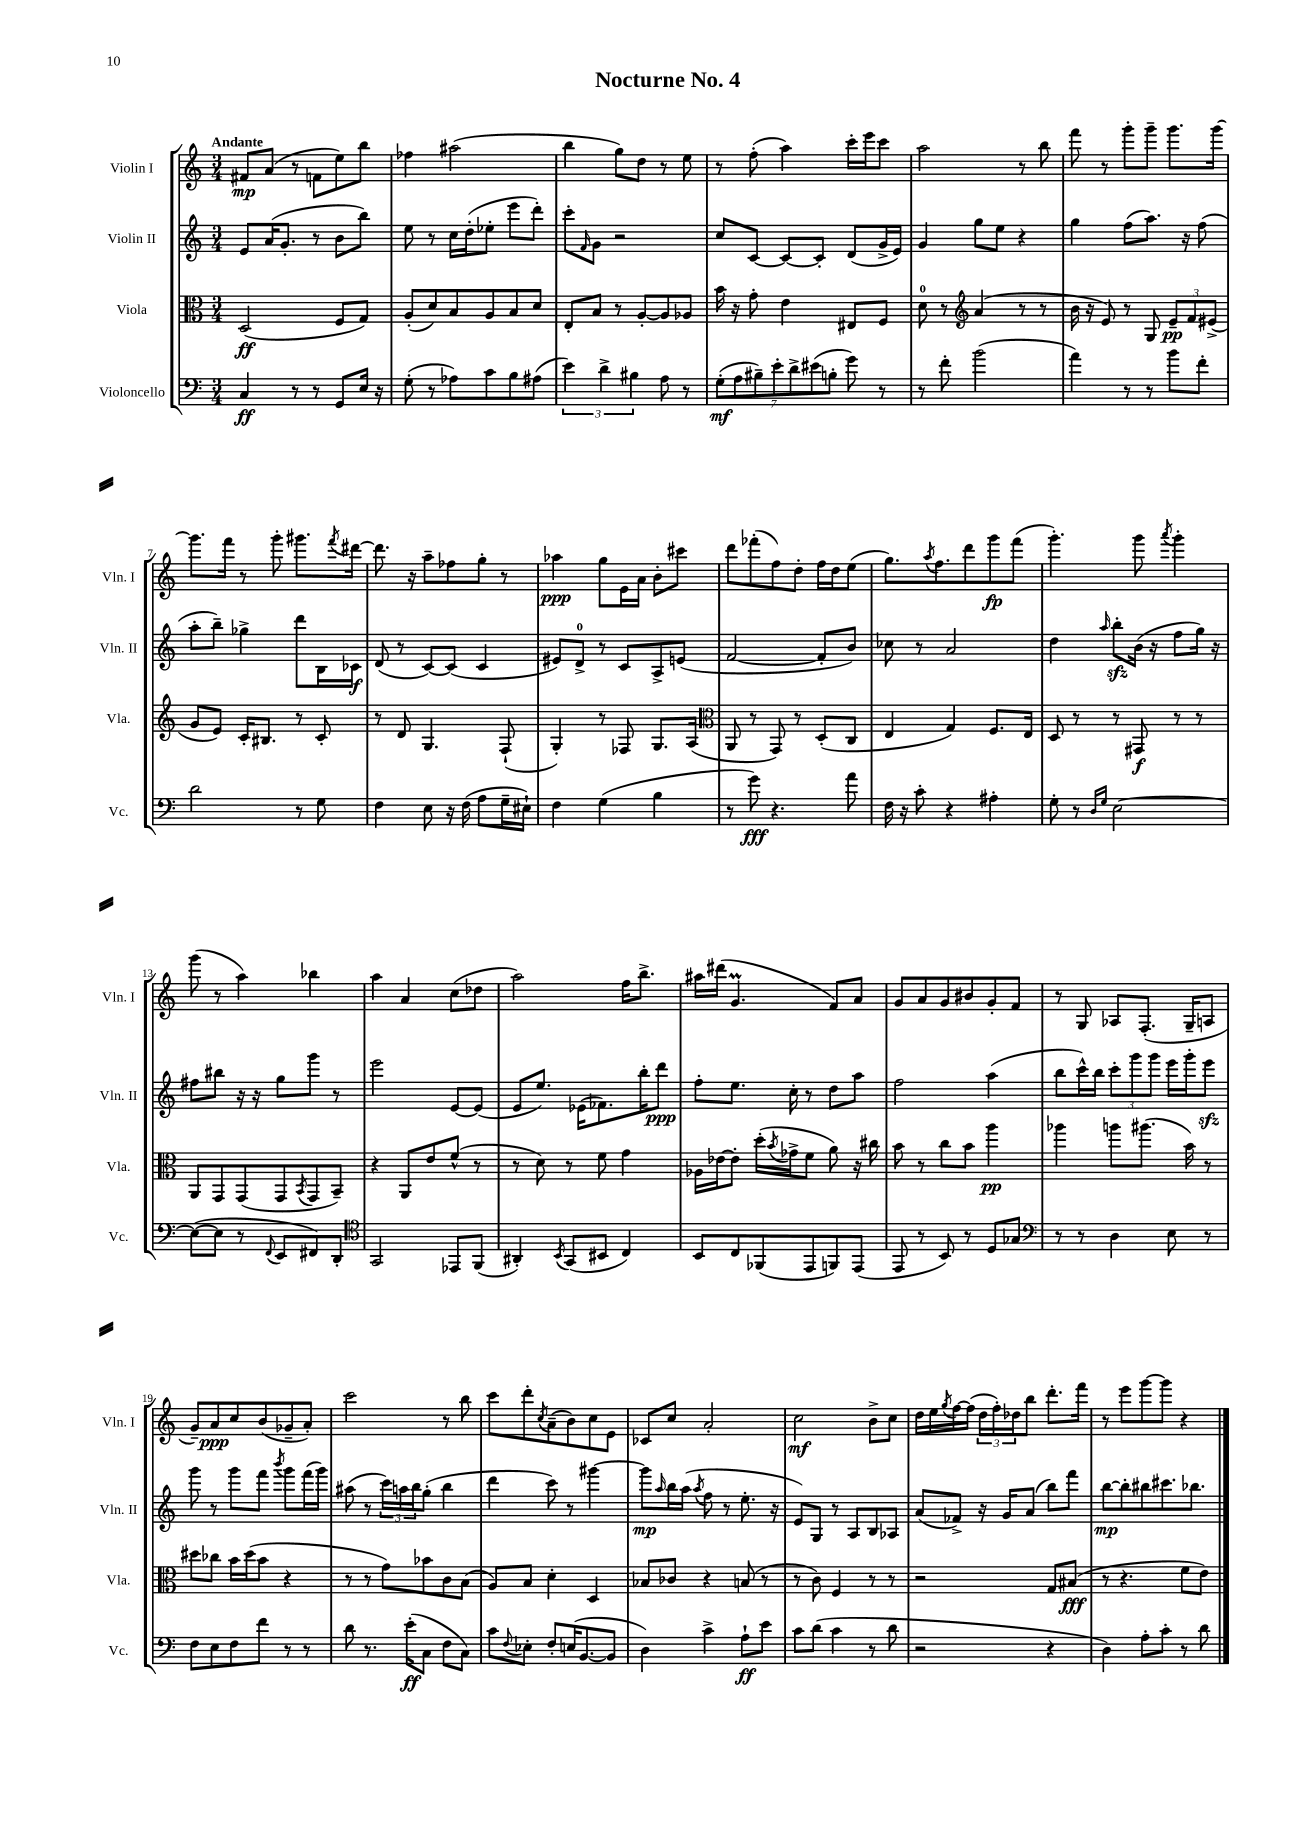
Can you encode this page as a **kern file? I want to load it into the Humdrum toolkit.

**kern	**dynam	**kern	**dynam	**kern	**dynam	**kern	**dynam
*part4	*part4	*part3	*part3	*part2	*part2	*part1	*part1
*staff4	*staff4	*staff3	*staff3	*staff2	*staff2	*staff1	*staff1
*I"Violoncello	*	*I"Viola	*	*I"Violin II	*	*I"Violin I	*
*I'Vc.	*	*I'Vla.	*	*I'Vln. II	*	*I'Vln. I	*
*clefF4	*	*clefC3	*	*clefG2	*	*clefG2	*
*k[]	*	*k[]	*	*k[]	*	*k[]	*
*M3/4	*	*M3/4	*	*M3/4	*	*M3/4	*
=1	=1	=1	=1	=1	=1	=1	=1
!	!	!	!	!	!	!LO:TX:a:B:t=Andante	!
4C/	ff	(2D/	ff	8e/L	.	8f#X/L	mp
.	.	.	.	(16a/K	.	(8a/J	.
.	.	.	.	8.g'/J	.	.	.
8r	.	.	.	.	.	8r	.
8r	.	.	.	8r	.	8fn\L	.
8GG/L	.	8F/L	.	8b\L	.	8ee\)	.
16E/Jk	.	8G/J)	.	8bb\J)	.	8bb\J	.
16r	.	.	.	.	.	.	.
=2	=2	=2	=2	=2	=2	=2	=2
(8G'\	.	(8A'/L	.	8ee\	.	4ff-X\	.
8r	.	8d/)	.	8r	.	.	.
8A-X\L)	.	8B/	.	16cc\LL	.	(2aa#X\	.
.	.	.	.	(16dd'\J	.	.	.
8c\	.	8A/	.	8ee-X'\J	.	.	.
8B\	.	8B/	.	8eee\L	.	.	.
(8A#X\J	.	8d/J	.	8ddd'\J)	.	.	.
=3	=3	=3	=3	=3	=3	=3	=3
6e\)	.	8E'/L	.	8ccc'\L	.	4bb\	.
.	.	.	.	16qqf/	.	.	.
.	.	8B/J	.	8g\J	.	.	.
6d^\	.	.	.	.	.	.	.
.	.	8r	.	2r	.	8gg\L)	.
6B#X\	.	.	.	.	.	.	.
.	.	[8A'/L	.	.	.	8dd\J	.
8A\	.	8A/]	.	.	.	8r	.
8r	.	8A-X/J	.	.	.	8ee\	.
=4	=4	=4	=4	=4	=4	=4	=4
(14G'\L	mf	16b\	.	8cc/L	.	8r	.
.	.	16r	.	.	.	.	.
14A\	.	.	.	.	.	.	.
.	.	8g'\	.	[8c/J	.	(8ff'\	.
14B#X~\)	.	.	.	.	.	.	.
14e'\	.	.	.	.	.	.	.
.	.	4e\	.	8c/L_	.	4aa\)	.
14d^\	.	.	.	.	.	.	.
(14e#X\	.	.	.	.	.	.	.
.	.	.	.	8c'/J]	.	.	.
14Bn'\J	.	.	.	.	.	.	.
8g\)	.	8E#X/L	.	(8d/L	.	16ccc'\LL	.
.	.	.	.	.	.	16eee\J	.
8r	.	8F/J	.	16g^/L	.	8ccc\J	.
.	.	.	.	16e/JJ)	.	.	.
=5	=5	=5	=5	=5	=5	=5	=5
8r	.	8d\	.	4g/	.	2aa\	.
8f'\	.	8r	.	.	.	.	.
*	*	*clefG2	*	*	*	*	*
(2b\	.	(4a/	.	8gg\L	.	.	.
.	.	.	.	8ee\J	.	.	.
.	.	8r	.	4r	.	8r	.
.	.	8r	.	.	.	8bb\	.
=6	=6	=6	=6	=6	=6	=6	=6
4a\)	.	16b\	.	4gg\	.	8fff\	.
.	.	16r	.	.	.	.	.
.	.	8e/)	.	.	.	8r	.
8r	.	8r	.	(8ff\L	.	8ggg'\L	.
8r	.	8G/	.	8.aa\J)	.	8ggg~\J	.
8b\L	.	12e~/L	pp	.	.	8.ggg\L	.
.	.	.	.	16r	.	.	.
.	.	12f/	.	.	.	.	.
8f'\J	.	.	.	(8ff\	.	.	.
.	.	(12e#X^/J	.	.	.	.	.
.	.	.	.	.	.	[16ggg\Jk	.
!!LO:LB:g=z
=7	=7	=7	=7	=7	=7	=7	=7
2d\	.	8g/L	.	8aa'\L	.	8.ggg\L]	.
.	.	8e/J)	.	8bb~\J)	.	.	.
.	.	.	.	.	.	16fff\Jk	.
.	.	16c'/KL	.	4gg-X^\	.	8r	.
.	.	8.B#X/J	.	.	.	.	.
.	.	.	.	.	.	8ggg'\	.
8r	.	8r	.	8ddd\L	.	8.ggg#X\L	.
8G\	.	8c'/	.	16B\L	.	.	.
.	.	.	.	.	.	8qfff/	.
.	.	.	.	16c-X\JJ	f	[16ddd#X\Jk	.
=8	=8	=8	=8	=8	=8	=8	=8
4F\	.	8r	.	(8d/	.	8.ddd#\]	.
.	.	8d/	.	8r	.	.	.
.	.	.	.	.	.	16r	.
8E\	.	4.G/	.	[8c/L)	.	8aa~\L	.
16r	.	.	.	(8c/J]	.	8ff-X\	.
(16F\	.	.	.	.	.	.	.
8A\L	.	.	.	4c/	.	8gg'\J	.
16G~\L	.	(8F`/	.	.	.	8r	.
16E#X`\JJ)	.	.	.	.	.	.	.
=9	=9	=9	=9	=9	=9	=9	=9
4F\	.	4G'/)	.	8e#X/L)	.	4aa-X\	ppp
.	.	.	.	8d^/J	.	.	.
(4G\	.	8r	.	8r	.	8gg\L	.
.	.	8F-X/	.	8c/L	.	16e\L	.
.	.	.	.	.	.	16a\JJ	.
4B\	.	8.G/L	.	8A^/	.	8b'\L	.
.	.	.	.	(8en/J	.	8ccc#X\J	.
.	.	(16A/Jk	.	.	.	.	.
=10	=10	=10	=10	=10	=10	=10	=10
*	*	*clefC3	*	*	*	*	*
8r	.	8AA/	.	[2f/	.	8ddd\L	.
8g\)	fff	8r	.	.	.	(8fff-X'\	.
4.r	.	8GG/)	.	.	.	8ff\)	.
.	.	8r	.	.	.	8dd'\J	.
.	.	(8D'/L	.	8f'/L]	.	16ff\LL	.
.	.	.	.	.	.	16dd\J	.
8a\	.	8C/J	.	8b/J)	.	(8ee\J	.
=11	=11	=11	=11	=11	=11	=11	=11
16F\	.	4E/	.	8cc-X\	.	8.gg\L)	.
16r	.	.	.	.	.	.	.
8c'\	.	.	.	8r	.	.	.
.	.	.	.	.	.	8qaa/	.
.	.	.	.	.	.	8.ff\	.
4r	.	4G/)	.	2a/	.	.	.
.	.	.	.	.	.	8ddd\	.
4A#X'\	.	8.F/L	.	.	.	8ggg\	fp
.	.	.	.	.	.	(8fff\J	.
.	.	16E/Jk	.	.	.	.	.
=12	=12	=12	=12	=12	=12	=12	=12
8G'\	.	8D/	.	4dd\	.	4.ggg'\)	.
8r	.	8r	.	.	.	.	.
16qqD/LL	.	.	.	.	.	.	.
16qqG/JJ	.	.	.	16qqaa/	.	.	.
[2E\	.	8r	.	8bbzz'\L	.	.	.
.	.	8GG#X/	f	(16b\Jk	.	8ggg\	.
.	.	.	.	16r	.	.	.
.	.	.	.	.	.	8qaaa/	.
.	.	8r	.	8ff\L	.	4ggg'\	.
.	.	8r	.	16gg\Jk)	.	.	.
.	.	.	.	16r	.	.	.
!!LO:LB:g=z
=13	=13	=13	=13	=13	=13	=13	=13
(8E\L_	.	8AA/L	.	8ff#X\L	.	(8ggg\	.
8E\J]	.	8GG/	.	8bb#X\J	.	8r	.
8r	.	(8GG/	.	16r	.	4aa\)	.
.	.	.	.	16r	.	.	.
8qqFF/	.	.	.	.	.	.	.
8EE/L	.	8GG/	.	8gg\L	.	.	.
.	.	8qBB/	.	.	.	.	.
8FF#X/)	.	8GG/	.	8ggg\J	.	4bb-X\	.
8DD'/J	.	8BB~/J)	.	8r	.	.	.
=14	=14	=14	=14	=14	=14	=14	=14
*clefC4	*	*	*	*	*	*	*
2GG/	.	4r	.	2eee\	.	4aa\	.
.	.	8AA/L	.	.	.	4a/	.
.	.	8e/	.	.	.	.	.
8EE-X/L	.	(8f^^/J	.	[8e/L	.	(8cc\L	.
(8FF/J	.	8r	.	(8e/J]	.	8dd-X\J	.
=15	=15	=15	=15	=15	=15	=15	=15
4AA#X'/)	.	8r	.	8e/L	.	2aa\)	.
.	.	8d\)	.	8.ee/J)	.	.	.
8qBB/	.	.	.	.	.	.	.
(8GG/L	.	8r	.	.	.	.	.
.	.	.	.	(16e-X\KL	.	.	.
8BB#X/J	.	8f\	.	8.f-X\)	.	.	.
4C/)	.	4g\	.	.	.	16ff\KL	.
.	.	.	.	16bb'\K	.	8.bb^\J	.
.	.	.	.	8ddd\J	ppp	.	.
=16	=16	=16	=16	=16	=16	=16	=16
8BB/L	.	16A-X\LL	.	8ff'\L	.	16aa#X\LL	.
.	.	[16e-X\J	.	.	.	(16ddd#X\JJ	.
8C/	.	8e-'\J]	.	8.ee\J	.	4.gM/	.
(8FF-X/	.	(16dd'\LL	.	.	.	.	.
.	.	8qb/	.	.	.	.	.
.	.	16g-X^\J	.	16cc'\	.	.	.
8EE/	.	8f\J	.	8r	.	.	.
8FFn/)	.	8a\)	.	8dd\L	.	8f/L)	.
(8EE/J	.	16r	.	8aa\J	.	8a/J	.
.	.	16cc#X\	.	.	.	.	.
=17	=17	=17	=17	=17	=17	=17	=17
8EE/	.	8b\	.	2ff\	.	8g/L	.
8r	.	8r	.	.	.	8a/	.
8BB/)	.	8cc\L	.	.	.	8g/	.
8r	.	8b\J	.	.	.	8b#X/	.
8D/L	.	4aa\	pp	(4aa\	.	8g'/	.
8G-X/J	.	.	.	.	.	8f/J	.
=18	=18	=18	=18	=18	=18	=18	=18
*clefF4	*	*	*	*	*	*	*
8r	.	4aa-X\	.	8bb\L	.	8r	.
8r	.	.	.	16ccc^^\L)	.	8G/	.
.	.	.	.	16bb\JJ	.	.	.
4D\	.	8aan\L	.	12ccc'\L	.	8A-X/L	.
.	.	.	.	12ggg\	.	.	.
.	.	(8.aa#X\J	.	.	.	(8.F'/J	.
.	.	.	.	12ggg\J	.	.	.
8E\	.	.	.	16eee\LL	.	.	.
.	.	16b\)	.	16ggg'\J	.	16G~/KL	.
8r	.	8r	.	8eeezz\J	.	8An/J	.
!!LO:LB:g=z
=19	=19	=19	=19	=19	=19	=19	=19
8F\L	.	8dd#X\L	.	8ggg\	.	8g~/L)	.
8E\	.	8cc-X\J	.	8r	.	8a/	ppp
8F\	.	16b\LL	.	8ggg\L	.	8cc/	.
.	.	(16dd#\J	.	.	.	.	.
8f\J	.	8b\J	.	8fff\J	.	(8b/	.
.	.	.	.	8qbbb/	.	.	.
8r	.	4r	.	8ggg\L	.	8g-X~/	.
8r	.	.	.	(16fff\L	.	8a'/J)	.
.	.	.	.	16ggg\JJ)	.	.	.
=20	=20	=20	=20	=20	=20	=20	=20
8d\	.	8r	.	(8aa#X\	.	2ccc\	.
8.r	.	8r	.	8r	.	.	.
.	.	8g\L)	.	24ccc\LL)	.	.	.
.	.	.	.	24aan\	.	.	.
(16e'\KL	ff	.	.	.	.	.	.
.	.	.	.	24bb\J	.	.	.
8C\J	.	8b-X\	.	(8gg'\J	.	.	.
8F\L	.	8c\	.	4bb\	.	8r	.
8C\J)	.	(8B\J	.	.	.	8bb\	.
=21	=21	=21	=21	=21	=21	=21	=21
8c\L	.	8A/L)	.	4ddd\	.	8ccc\L	.
8qqF/	.	.	.	.	.	.	.
8E-X'\J	.	8B/J	.	.	.	8ddd'\	.
.	.	.	.	.	.	8qcc/	.
8F'/L	.	4d'\	.	8ccc\)	.	(8a~\	.
(16En/K	.	.	.	8r	.	8b\)	.
[8.BB/	.	.	.	.	.	.	.
.	.	4D/	.	[4ggg#X\	.	8cc\	.
8BB/J]	.	.	.	.	.	8e\J	.
=22	=22	=22	=22	=22	=22	=22	=22
4D\)	.	8B-X/L	.	8ggg#\L]	mp	8c-X/L	.
.	.	.	.	16qqaa/	.	.	.
.	.	8c-X/J	.	16bb\L	.	8cc/J	.
.	.	.	.	(16aa\JJ	.	.	.
.	.	.	.	8qaa/	.	.	.
4c^\	.	4r	.	8ff\	.	2a'/	.
.	.	.	.	8r	.	.	.
8A`\L	ff	(8Bn/	.	8.ee'\	.	.	.
8e\J	.	8r	.	.	.	.	.
.	.	.	.	16r	.	.	.
=23	=23	=23	=23	=23	=23	=23	=23
8c\L	.	8r	.	8e/L)	.	2cc\	mf
(8d\J	.	8c\)	.	8G/J	.	.	.
4c\	.	4F/	.	8r	.	.	.
.	.	.	.	8A/L	.	.	.
8r	.	8r	.	8B/	.	8b^\L	.
8d\	.	8r	.	8A-X/J	.	8cc\J	.
=24	=24	=24	=24	=24	=24	=24	=24
2r	.	2r	.	(8a/L	.	16dd\LL	.
.	.	.	.	.	.	16ee\	.
.	.	.	.	.	.	8qgg/	.
.	.	.	.	8f-X^/J)	.	[16ff\	.
.	.	.	.	.	.	(16ff\JJ]	.
.	.	.	.	16r	.	24dd\LL	.
.	.	.	.	.	.	24ff'\)	.
.	.	.	.	16g/KL	.	.	.
.	.	.	.	.	.	24dd-X\J	.
.	.	.	.	(8a/J	.	8bb\J	.
4r	.	8G/L	.	8bb\L)	.	8.ddd'\L	.
.	.	(8B#X/J	fff	8fff\J	.	.	.
.	.	.	.	.	.	16fff\Jk	.
=25	=25	=25	=25	=25	=25	=25	=25
4D\)	.	8r	.	[8bb\L	mp	8r	.
.	.	4.r	.	8bb'\]	.	8eee\L	.
8A'\L	.	.	.	8bb#X\	.	[8ggg\	.
8c'\J	.	.	.	8.ccc#X\	.	8ggg\J]	.
8r	.	8f\L	.	.	.	4r	.
.	.	.	.	8.bb-X\J	.	.	.
8d\	.	8e\J)	.	.	.	.	.
==	==	==	==	==	==	==	==
*-	*-	*-	*-	*-	*-	*-	*-
